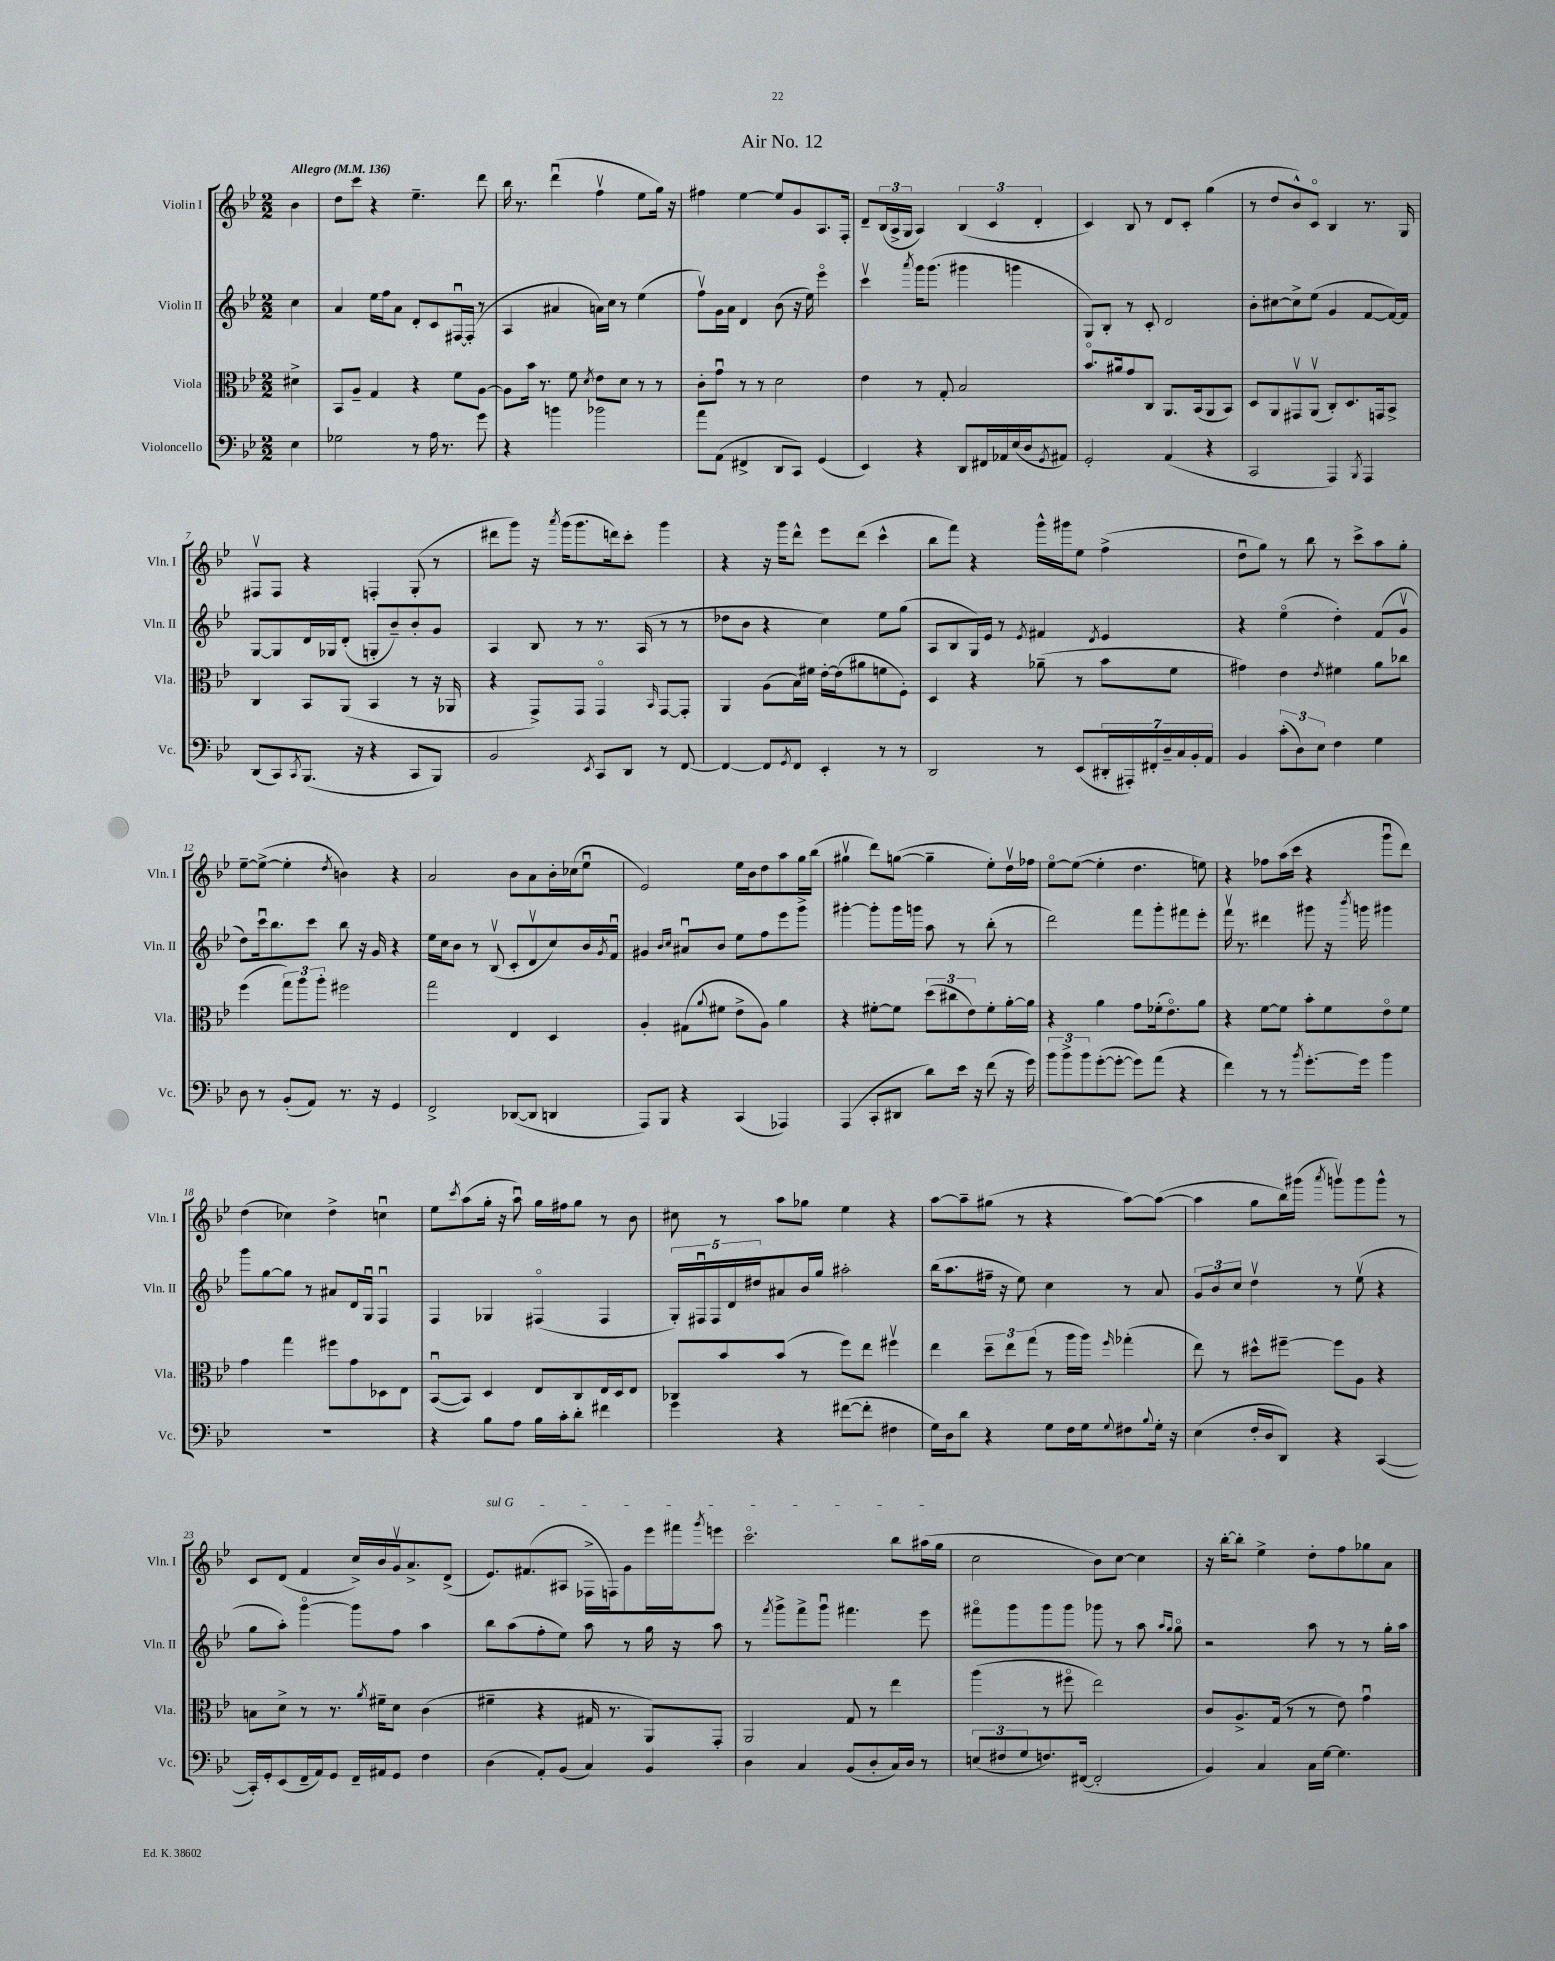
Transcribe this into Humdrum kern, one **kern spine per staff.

**kern	**kern	**kern	**kern
*staff4	*staff3	*staff2	*staff1
*clefF4	*clefC3	*clefG2	*clefG2
*k[b-e-]	*k[b-e-]	*k[b-e-]	*k[b-e-]
*M2/2	*M2/2	*M2/2	*M2/2
*MM136	*MM136	*MM136	*MM136
4E-	4d#^	4cc	4b-
=	=	=	=
2G-	8BB-	4a	8dd
.	8A~	.	8ccc
.	4G	16ee-	4r
.	.	16ff	.
.	.	8a	.
8r	4r	8d'	4.ee-~
16A	.	8c	.
8.r	.	.	.
.	8f	[16F#u	.
.	.	(16F#']	.
8g	[8A	8r	8ddd
=	=	=	=
4r	8A]	4A	16bb-
.	.	.	8.r
.	16b-	.	.
.	8.r	.	.
4b	.	4a#	(4dddu
.	8f	.	.
.	8qd	.	.
2b-	8e-	16a)	4ffv
.	.	16cc	.
.	8d	8r	.
.	8r	(4ee-	8ee-
.	8r	.	16gg)
.	.	.	16r
=	=	=	=
8a	8c'	8ffv)	4ff#
(8AA	8gu	16g	.
.	.	16a	.
4FF#^	8r	4d	[4ee-
.	8r	.	.
8DD	2d	(8b-	8ee-]
8CC)	.	16r	8g
.	.	16ee-)	.
(4GG	.	4eee-o	8.A
.	.	.	16F'
=	=	=	=
4EE-)	4e-	4cccv	8d~
.	.	.	(24B-
.	.	.	24A^
.	.	.	24G
.	.	8qaaa	.
4r	8r	16ggg	4A)
.	.	(8.ggg	.
.	8G'	.	.
8DD	2B-	4ggg#	(6B-
16FF#	.	.	.
.	.	.	6c
16AA-	.	.	.
(16E-	.	4ggg	.
16D	.	.	.
.	.	.	6d'
8qGG	.	.	.
8AA#)	.	.	.
=	=	=	=
2GG'	8.b-o	8G)	4c)
.	.	8B-'	.
.	16a#	.	.
.	8g	8r	8B-
.	8C	8c'	8r
(4AA	8.AA	2d	8d
.	.	.	8c'
.	(16BB-	.	.
4r	8AA	.	(4gg
.	8BB-)	.	.
=	=	=	=
2CC	8D	8b-'	8r
.	8AA	[8cc#	8dd
.	8GG#v	8cc#^]	8b-^^)
.	(8AAv	(8ee-	8co
4AAA)	8C')	4g	4B-
.	8.D	.	.
8qBBB-	.	.	.
4AAA	.	[8f	8.r
.	16GG	.	.
.	8BB-^	16f_)	.
.	.	16f]	16G
=	=	=	=
(8DD	4C	[8G	8F#v
8CC)	.	8G]	8F#
8qCC	.	.	.
(8.BBB-	8BB-	16d	4r
.	.	16G-	.
.	(8AA	(8d'	.
16r	.	.	.
4r	4BB-	8G'	4F'
.	.	8b-~)	.
8CC	8r	8b-'	(8G'
8BBB-)	16r	8g	8r
.	16AA-	.	.
=	=	=	=
2BB-	4r	4A	8ddd#
.	.	.	8ggg)
.	8GG^)	8B-	16r
.	.	.	8qaaa
.	.	.	(16ggg
.	8GG	8r	8.ggg
8qEE-	.	.	.
8CC	4GGo	8.r	.
.	.	.	16ddd)
8DD	.	.	8ccc'
.	.	(16A	.
.	16qqBB-	.	.
8r	[8GG	8r	4ggg
[8FF	8GG']	8r	.
=	=	=	=
4FF_	4AA	8dd-	4r
.	.	8b-	.
8FF]	(8A	4r	16r
.	.	.	16ggg
8qGG	.	.	.
8FF	16B-)	.	8ddd^^
.	16f#	.	.
4EE-'	[16e-'	4cc)	8eee-
.	(16e-]	.	.
.	8a#	.	(8ddd
8r	8f	8ee-	4ccc^^
8r	8F')	(8gg	.
=	=	=	=
2DD	4D	8A	8bb-
.	.	8B-	8fff)
.	4r	16G)	4r
.	.	16e-	.
.	.	8r	.
.	.	8qe-	.
8r	(8a-~	4f#	16ggg^^
.	.	.	16ggg#
(8EE-	8r	.	8ee-
.	.	8qd	.
28DD#'	8b-	4e-	(4ff^
28AAA#')	.	.	.
28FF#'	.	.	.
28D~	.	.	.
.	8f	.	.
28C	.	.	.
28BB-'	.	.	.
28AA	.	.	.
=	=	=	=
4BB-	4g#)	4r	8ddu
.	.	.	8gg)
(12c'	4e-	(4ee-o	8r
12D)	.	.	.
.	.	.	8bb-
12E-	.	.	.
.	8qe-	.	.
4F	4f#	4dd')	8r
.	.	.	8ccc^
4G	8a	(8f	8aa
.	8cc-	8gv	8gg'
=	=	=	=
8D	(4ff	8dd)	[8ee-~
8r	.	16cccu	(8ee-^_
.	.	8.bb-	.
(8BB-'	12gg)	.	4ee-']
.	12aa	.	.
8AA)	.	8ccc	.
.	12aa'	.	.
.	.	.	8qdd
8.r	2ff#	8bb-	4b)
.	.	16r	.
16r	.	16g	.
4GG	.	4r	4r
=	=	=	=
2FF^	2gg	16ee-	2a
.	.	16cc	.
.	.	8b-	.
.	.	8r	.
.	.	(8B-v	.
([8DD-	4E-	8c'	8b-
8DD-]	.	8dv	8a
4DD	4D	8cc)	16b-'
.	.	.	(16cc-
.	.	16b-	8ee-u
.	.	8qg	.
.	.	16fu	.
=	=	=	=
8AAA)	4A'	4g#	2e-)
8BBB-	.	.	.
.	.	16qqb-	.
.	.	16qqcc	.
4r	(8G#	8a#u	.
.	8qqa	.	.
.	8f#	8b-	.
(4CC	8e-^	8ee-	16ee-
.	.	.	16b-
.	8A)	8ff	8dd
4AAA-)	4a	8eee-	8aa
.	.	8ggg^	16gg
.	.	.	(16bb-
=	=	=	=
(4AAA	4r	[4ggg#'	4gg#v
8CC'	[8f#'	8ggg#']	8ddd)
8DD#	8f#]	16ggg#	([8gg
.	.	16ggg	.
8d)	(12dd	8aa	4gg~]
.	12cc#	.	.
16e-	.	8r	.
.	12e-)	.	.
16r	.	.	.
(8f	8f#'	(8bb-'	8ee-')
16r	[16a'	8r	16ddv
16g)	16a]	.	16ff-
=	=	=	=
12b-	4r	2ddd)	[8ee-o
12b-^	.	.	.
.	.	.	(8ee-_
12b-	.	.	.
([8g'	4a	.	4ee-']
8g'_	.	.	.
8g])	8g	8fff	4.dd
(8a	(16f-'	8ggg'	.
.	8.e-o)	.	.
4r	.	8fff#	.
.	8a	8eee-'	8ee)
=	=	=	=
4f)	4r	16fffv	4r
.	.	8.r	.
8r	[8f	4ddd#	8ff-
8r	8f]	.	(16aa
.	.	.	16ccc
8qb-	.	.	.
[8.g'	8b-'	8ggg#	4r
.	8f	16r	.
.	.	8qbbb-	.
16g]	.	16ggg	.
4b-	8e-o	4ggg#	8gggu
.	8f	.	8ddd)
=	=	=	=
1r	4g	8ggg	(4dd
.	.	[8gg	.
.	4gg	8gg]	4cc-)
.	.	8r	.
.	8ff#	8a#	4dd^
.	8g	16d	.
.	.	16Gu	.
.	8D-	4Fu	4ccu
.	8E-	.	.
=	=	=	=
4r	([8BB-u	4F	8ee-
.	.	.	8qccc
.	8BB-])	.	(8aa
8B-	4D	4G-	16gg'
.	.	.	16r
8A	.	.	8aau)
16B-	8E-	(4F#o	16gg
16c'	.	.	16ff#
8d'	8C	.	8gg
4f#	16E-	4F#	8r
.	16D	.	.
.	8E-	.	8b-
=	=	=	=
4g	8C-	20G')	8cc#
.	.	20F#u	.
.	.	20F#	.
.	8b-	.	8r
.	.	20d	.
.	.	20dd#	.
4r	(8b-	8a#	8aa
.	8r	16b-	8gg-
.	.	16gg	.
([8f#	8ff)	2aa#'	4ee-
8f#']	8ee-	.	.
4F#	4ff#v	.	4r
=	=	=	=
16G)	4ee-	(16bb-	[8aa
16D	.	8.aa	.
8d	.	.	8aa~]
4r	12dd~	16ff#~	(8gg#
.	.	16r	.
.	12ee-	.	.
.	.	8ee-)	8r
.	(12gg	.	.
8G	8r	4cc	4r
16F	16aa	.	.
16G	16aa)	.	.
8qqG	16qqff	.	.
8F#	(4gg-'	8r	[8aa)
8qqB-	.	.	.
16G'	.	8a	(8aa_
16r	.	.	.
=	=	=	=
(4E-	8ee-)	12g	4aa]
.	.	12b-	.
.	8r	.	.
.	.	12cc	.
16F'	8dd#^^	4ddv	8gg
16D	.	.	.
8DD)	[8ff#~	.	16bb-)
.	.	.	(16ggg#
.	.	.	8qaaa
4r	8ff#]	8r	8gggv)
.	8A	(8ee-v	8ggg
([4CC	4r	4r	8ggg^^
.	.	.	8r
=	=	=	=
16CC'])	8B	8gg	8c
16GG'	.	.	.
(8EE-	8d^	8aa')	(8d
16FF~	8r	[4gggo	4f
16AA)	.	.	.
8GG	8.r	.	.
16FF~	.	8ggg]	16cc^)
.	8qa	.	.
16AA#	16f#~	.	16b-
8GG	8d	8ff	16gv
.	.	.	8.a^
4F	(4c	4aa	.
.	.	.	(8d^
=	=	=	=
(4D	4f#~	8bb-	8.e-)
.	.	(8aa	.
.	.	.	(8.f#
8AA')	4r	8ff'	.
(8BB-	.	8ee-)	8A#
4C)	16G#	8aa	16F-^
.	8.r	.	16F)
.	.	8r	8g
4BB-	8AA)	16gg	16eee-
.	.	16r	16fff#
.	.	.	8qggg
.	8GG'	8aa	8eee
=	=	=	=
4D	2AA	8r	2.ccco
.	.	8qfff	.
.	.	8ggg^	.
4C	.	8fff^	.
.	.	8gggu	.
(8BB-	8G	4.fff#	.
8D'	8r	.	.
16C)	4ee-	.	8bb-
16D	.	.	.
8r	.	8eee-	(16aa#
.	.	.	16gg
=	=	=	=
(12E	(4aa	8fff#o	2cc
12F#	.	.	.
.	.	8ggg	.
12G	.	.	.
8.F)	8r	8ggg	.
.	8ff#o	8ggg	.
([16FF#	.	.	.
2FF#']	2ee-)	8ggg-	8b-)
.	.	8r	[8cc
.	.	8aa	4cc]
.	.	16qqaa	.
.	.	16qqgg	.
.	.	8ggo	.
=	=	=	=
4BB-)	8c	2r	16r
.	.	.	[16bb-'
.	8.A^	.	8bb-']
4C	.	.	4ee-^
.	(16G	.	.
.	8r	.	.
16C	8r	8aa	8dd'
[16G	.	.	.
4.G]	8e-)	8r	8ff
.	4gu	8r	8gg-
.	.	16gg'	8a
.	.	16aa	.
==	==	==	==
*-	*-	*-	*-
